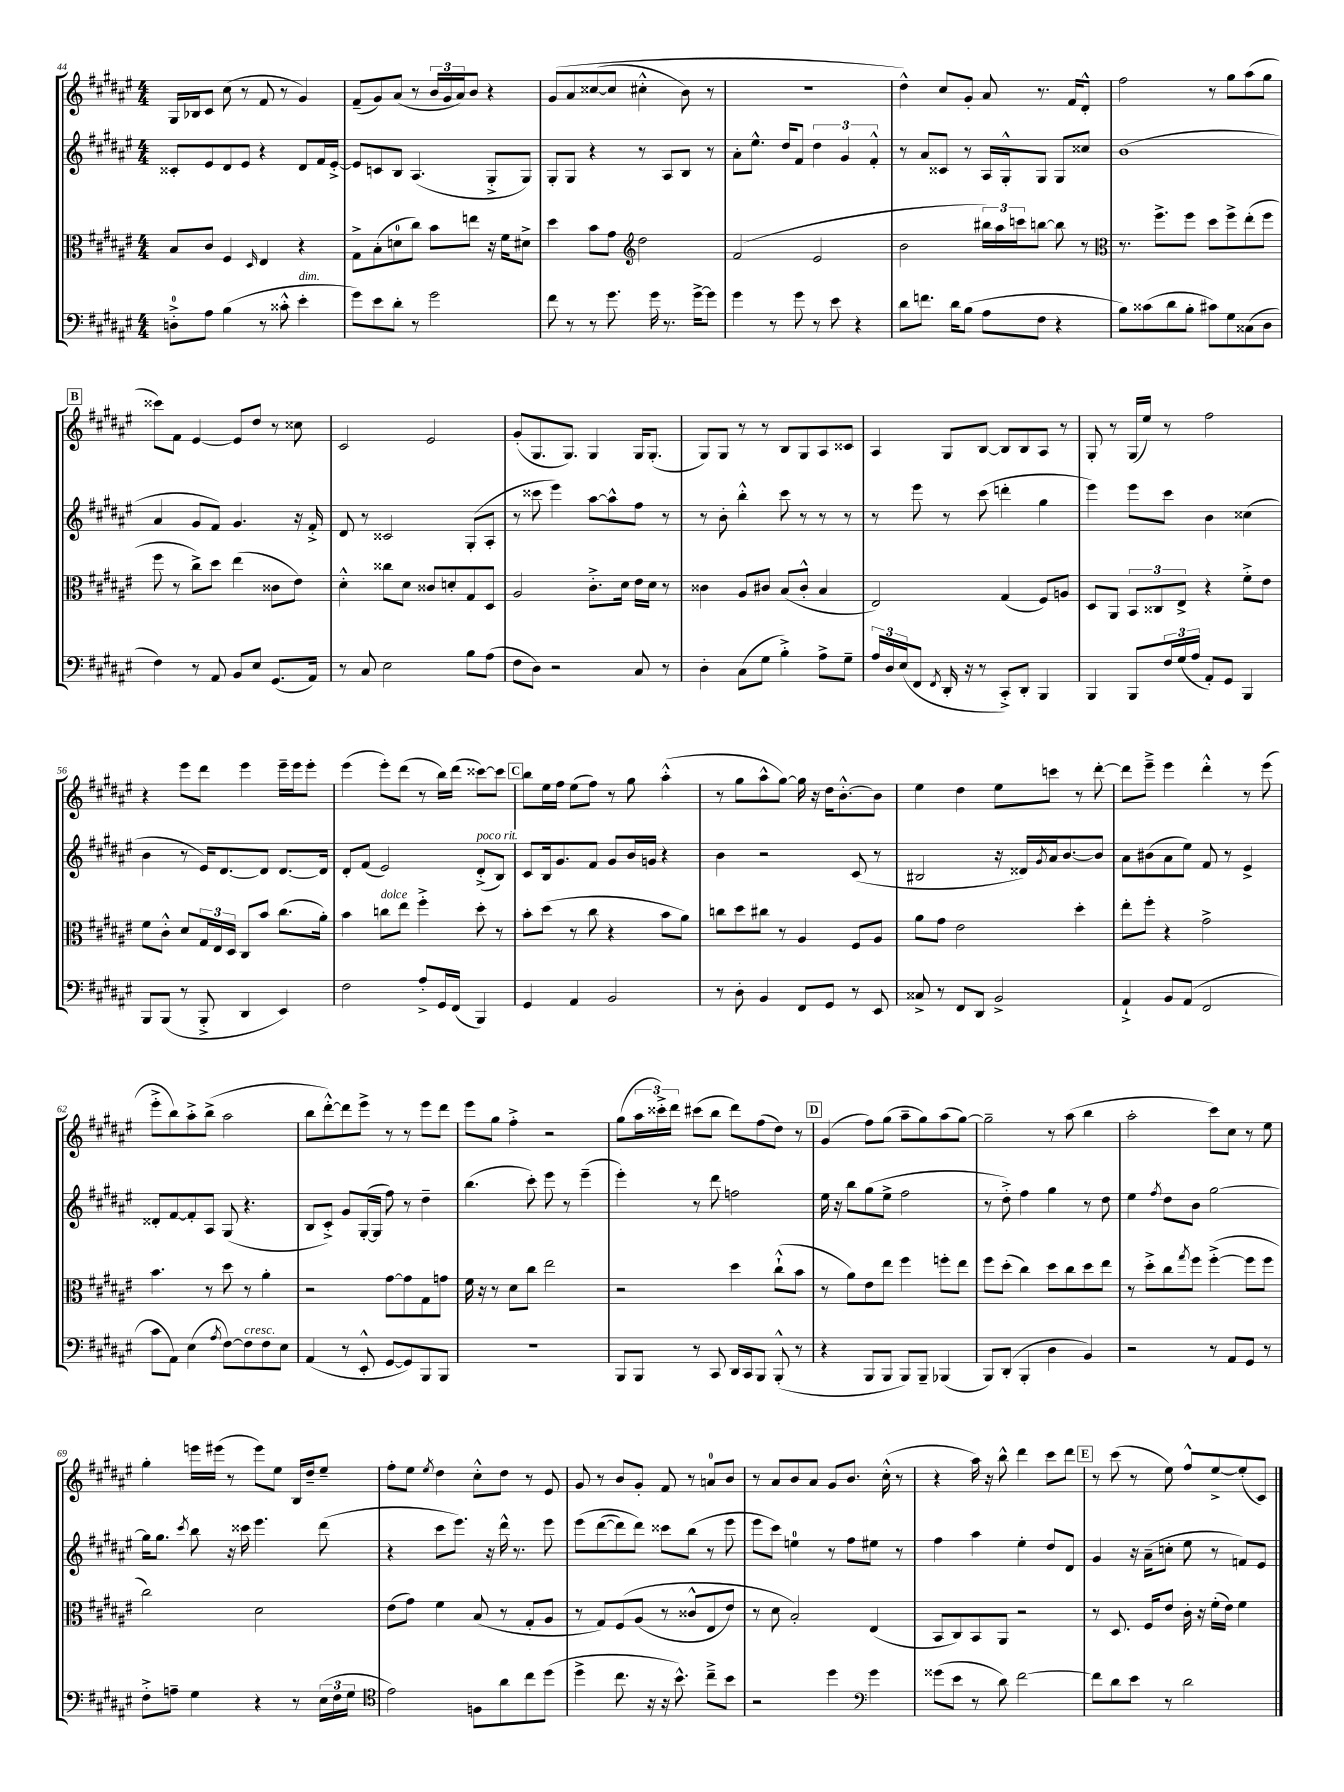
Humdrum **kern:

**kern	**kern	**kern	**kern
*staff4	*staff3	*staff2	*staff1
*clefF4	*clefC3	*clefG2	*clefG2
*k[f#c#g#d#a#e#]	*k[f#c#g#d#a#e#]	*k[f#c#g#d#a#e#]	*k[f#c#g#d#a#e#]
*M4/4	*M4/4	*M4/4	*M4/4
8D'^\L	8B/L	8c##'/L	16G#/LL
.	.	.	16B-/J
8A#\J	8c#/J	8e#/	8c#/J
(4B\	4F#/	8d#/	(8cc#\
.	.	8e#/J	8r
.	16qqD#/	.	.
8r	4E#/	4r	8f#/
8c##'^^\	.	.	8r
4e#'\	4r	8d#/L	4g#/)
.	.	16f#/L	.
.	.	[16e#'^/JJ	.
=	=	=	=
8g#\L)	8G#^\L	8e#/]L	(8f#~/L
8e#\	(8B'\	8c/	8g#/)
8d#'\J	8d\	8B/J	(8a#/J
8r	8cc#\J)	(4.A#/	8r
2g#\	8b\L	.	24b/LL
.	.	.	24g#/
.	.	.	24a#/J)
.	8ee\J	.	8b/J
.	16r	8G#'^/L	4r
.	16f#\LK	.	.
.	8d#^\J	8G#/J)	.
=	=	=	=
8f#\	4dd#\	8G#'/L	&(8g#/L
8r	.	8G#/J	8a#/
8r	8b\L	4r	([8cc##/
8.g#\	8g#\J	.	8cc##/]J
*	*clefG2	*	*
.	2dd#\	8r	4cc#'^^\
16g#\	.	.	.
8.r	.	8A#/L	.
.	.	8B/J	8b\)
[16g#^\LK	.	.	.
8g#\]J	.	8r	8r
=	=	=	=
4g#\	(2f#/	8a#'\L	1r
.	.	8.ee#^^\J	.
8r	.	.	.
.	.	16dd#/LK	.
8g#\	.	8f#/J	.
8r	2e#/	6dd#\	.
8e#\	.	.	.
.	.	6g#/	.
4r	.	.	.
.	.	6f#'^^/	.
=	=	=	=
8d#\L	2b\	8r	4dd#^^\&)
8.f\J	.	8a#/L	.
.	.	8c##/J	8cc#/L
16d#\LK	.	.	.
(8B\J	.	8r	8g#'/J
8A#\L	24bb#\LL)	16A#/LL	8a#/
.	24aa#\	.	.
.	.	16G#'^^/J	.
.	24ccc\J	.	.
8F#\J	[8bb\J	8G#/J	8.r
4r	8bb\]	8G#/L	.
.	.	.	16f#/LK
.	8r	8cc##/J	8d#'^^/J
=	=	=	=
*	*clefC3	*	*
8B\L)	8.r	(1b	2ff#\
(8c##\	.	.	.
.	8.ff#^\L	.	.
8d#\	.	.	.
8B'\J	8ff#\J	.	.
8c#\L)	8dd#\L	.	8r
8G#\	8ff#^\	.	8gg#\L
(8C##\	(8ee#'\	.	(8aa#\
8D#\J	8ff#\J	.	8gg#\J
=	=	=	=
4F#\)	8ff#\	4a#/	8ccc##\L)
.	8r	.	8f#\J
8r	8cc#^\L)	8g#/L	[4e#/
8AA#/	8dd#\J	8f#/J)	.
8BB/L	(4ee#\	4.g#/	8e#/]L
8E#/J	.	.	8dd#/J
(8.GG#/L	8c##\L	.	8r
.	8e#\J)	16r	8cc##\
16AA#/Jk)	.	16f#'^/	.
=	=	=	=
8r	4d#'^^\	8d#/	2c#/
8C#/	.	8r	.
2E#\	8cc##\L	2c##/	.
.	8d#\J	.	.
.	8c##/L	.	2e#/
.	8d'/	.	.
8B\L	8G#/	(8G#'/L	.
(8A#\J	8D#/J	8A#'/J	.
=	=	=	=
8F#\L	2A#/	8r	(8g#'/L
8D#\J)	.	8ccc##\	8.G#/
2r	.	4eee#\)	.
.	.	.	8.G#/J)
.	8.c#'^\L	[8aa#\L	4G#/
.	.	8aa#^^\]	.
.	16d#\Jk	.	.
8C#/	16e#\LL	8ff#\J	16G#/LK
.	16d#\JJ	.	(8.G#'/J
8r	8r	8r	.
=	=	=	=
4D#'\	4c##\	8r	8G#/L)
.	.	8b'\	8G#/J
(8C#\L	8A#/L	4bb'^^\	8r
8G#\J	8c#/J	.	8r
4B'^\)	(8B/L	8ccc#\	8B/L
.	8c#'^^/J	8r	8G#/
8A#^\L	4B/	8r	8A#/
8G#~\J	.	8r	8c##/J
=	=	=	=
24A#/LL	2E#/)	8r	4A#/
24D#/	.	.	.
(24E#/J	.	.	.
8FF#/J	.	8eee#\	.
8qFF#/	.	.	.
16DD#'/	.	8r	8G#/L
16r	.	.	.
8r	.	(8ccc#\	[8B/J
8CC#'^/L)	(4G#/	4ddd'\	8B/]L
8DD#'/J	.	.	8B/
4BBB/	8F#/L)	4gg#\	8A#/J
.	8A/J	.	8r
=	=	=	=
4BBB/	8D#/L	4eee#\)	8G#'/
.	8AA#/J	.	8r
8BBB/L	12BB/L	8eee#\L	(16G#/LL
.	.	.	16ee#/JJ)
.	12C##/	.	.
24F#/L	.	8ccc#\J	8r
(24G#/	12E#^/J	.	.
24A#/JJ	.	.	.
8AA#'/L)	4r	4b\	2ff#\
8GG#/J	.	.	.
4BBB/	8f#'^\L	(4cc##\	.
.	8e#\J	.	.
=	=	=	=
8BBB/L	8f#\L	4b\	4r
(8BBB/J	8c#'^^\J	.	.
8r	8d#/L	8r	8eee#\L
8BBB'^/	24G#/L	16e#/LK)	8ddd#\J
.	24E#/	.	.
.	.	[8.d#/	.
.	24D#/JJ	.	.
4DD#/	8C#/L	.	4eee#\
.	8b/J	8d#/]J	.
4EE#/)	(8.cc#\L	[8.d#/L	16eee#~\LL
.	.	.	16eee#\J
.	.	.	8eee#'\J
.	16a#'\Jk)	16d#/]Jk	.
=	=	=	=
2F#\	4b\	8d#'/L	(4eee#\
.	.	(8f#/J	.
.	8cc\L	2e#/)	8eee#'\L)
.	8ee#\J	.	(8ddd#\J
8A#'^/L	4ff#'^\	.	8r
16GG#/L	.	.	16bb\LL)
(16FF#/JJ	.	.	(16ddd#\JJ
4BBB/)	8dd#'\	(8d#'^/L	[8ccc##\L)
.	8r	8B/J)	8ccc##\]J
=	=	=	=
4GG#/	8b'\L	8c#/L	8bb\L
.	(8dd#\J	16B/k	16ee#\L
.	.	8.g#/	16ff#\JJ
4AA#/	8r	.	(8ee#\L
.	8cc#\	8f#/J	8ff#\J)
2BB/	4r	8g#/L	8r
.	.	16b/L	8gg#\
.	.	16g/JJ	.
.	8b\L	4r	(4aa#'^^\
.	8a#\J)	.	.
=	=	=	=
8r	8cc\L	4b\	8r
8D#'\	8dd#\	.	8gg#\L
4BB/	8cc#\J	2r	8aa#^^\
.	8r	.	[8gg#\J)
8FF#/L	4A#/	.	16gg#\]
.	.	.	16r
8GG#/J	.	.	16dd#\LK
.	.	.	[8.b'^^\
8r	8F#/L	(8c#/	.
8EE#/	8A#/J	8r	8b\]J
=	=	=	=
8C##^/	8a#\L	2B#/	4ee#\
8r	8g#\J	.	.
8FF#/L	2e#\	.	4dd#\
8DD#/J	.	.	.
2BB^/	.	16r	8ee#\L
.	.	16d##/LL)	.
.	.	8qg#/	.
.	.	16a#/J	8ccc\J
.	.	[8.b/	.
.	4dd#'\	.	8r
.	.	8b/]J	[8ddd#'\
=	=	=	=
4AA#`^/	8ee#'\L	8a#\L	8ddd#\]L
.	8ff#'\J	(8b#\	8eee#~^\J
8BB/L	4r	8a#\	4eee#\
(8AA#/J	.	8ee#\J)	.
2FF#/	2g#^\	8f#/	4ddd#'^^\
.	.	8r	.
.	.	4e#^/	8r
.	.	.	(8eee#\
=	=	=	=
8c#\L	4.b\	8d##'/L	8eee#'^\L
8AA#\J)	.	[8f#/	8bb\)
(4E#\	.	8f#'/]	8aa#'^\
.	8r	8A#/J	(8bb^\J
8qA#/	.	.	.
[8F#\L)	8dd#\	(8G#/	2aa#\
8F#\]	8r	4.r	.
8F#\	4a#'\	.	.
8E#\J	.	.	.
=	=	=	=
(4AA#/	2r	8B/L	8bb\L
.	.	8c#'^/J)	[8ddd#'^^\)
8r	.	8g#/L	8ddd#\]
8EE#'^^/	.	([16G#'/L	8eee#^\J
.	.	16G#/]JJ	.
[8GG#/L	[8g#\L	8ff#\)	8r
8GG#/])	8g#\]	8r	8r
8BBB/	8G#\	4dd#~\	8eee#\L
8BBB/J	8g\J	.	8ddd#\J
=	=	=	=
1r	16f#\	(4.bb\	8eee#\L
.	16r	.	.
.	8r	.	8gg#\J
.	8d#\L	.	4ff#'^\
.	8cc#\J	8ccc#'\)	.
.	2ee#\	8eee#\	2r
.	.	8r	.
.	.	(4eee#~\	.
=	=	=	=
8BBB/L	2r	4eee#'\)	(8gg#\L
8BBB/J	.	.	24aa#\L
.	.	.	24ccc##'^\)
.	.	.	24ddd#\JJ
8r	.	8r	(8ccc#\L
8CC#/	.	8ddd#\	8bb\J
16DD#/LL	4dd#\	2ff\	8ddd#\L)
16CC#/J	.	.	.
8BBB/J	.	.	(8ff#\
(8BBB'^^/	(8cc#`^^\L	.	8dd#\J)
8r	8b\J	.	8r
=	=	=	=
4r	8r	16ee#\	(4g#/
.	.	16r	.
.	8a#\L)	8bb\L	.
8BBB/L	8e#\	(8gg#\	8ff#\L)
8BBB/J	8ee#\J	8ee#^\J	(8gg#\J
8BBB/L)	4ff#\	2ff#\	8aa#~\L
8BBB~/J	.	.	8gg#\)
(4BBB-/	8ff'\L	.	(8aa#\
.	8ee#\J	.	[8gg#\J)
=	=	=	=
8BBB/L)	8ff#\L	8r	2gg#~\]
(8DD#'/J	(8dd#'\J	8dd#'^\)	.
4BBB'/	4cc#\)	4ff#\	.
4D#\	8dd#\L	4gg#\	8r
.	8cc#\	.	(8aa#\
4BB/)	8dd#\	8r	4bb\
.	8ee#\J	8dd#\	.
=	=	=	=
2r	8r	4ee#\	2aa#'\
.	8dd#'^\L	.	.
.	.	8qff#/	.
.	8cc#\	8dd#\L	.
.	8qgg#/	.	.
.	8ff#\J	8b\J	.
8r	([4ff#'^\	[2gg#\	8ccc#\L)
8AA#/L	.	.	8cc#\J
8GG#/J	8ff#\]L	.	8r
8r	8ff#\J	.	8ee#\
=	=	=	=
8F#'^\L	2cc#\)	16gg#\]LK	4gg#'\
.	.	8.gg#\J	.
8A~\J	.	.	.
.	.	8qccc#/	.
4G#\	.	8bb\	16eee\LL
.	.	.	(16eee#\JJ
.	.	16r	8r
.	.	16ccc##\	.
4r	2d#\	4.eee#\	8eee#\L)
.	.	.	8ee#\J
8r	.	.	16B/LL
.	.	.	16dd#~/J
(24E#\LL	.	(8ddd#\	8ee#~/J
24F#\	.	.	.
24G#\JJ	.	.	.
=	=	=	=
*clefC4	*	*	*
2e#\)	(8e#\L	4r	8ff#'\L
.	8g#\J)	.	8ee#\J
.	.	.	8qee#/
.	4f#\	8ccc#\L	4dd#\
.	.	8.eee#\J)	.
8F\L	(8B/	.	8cc#'^^\L
.	.	16r	.
8a#\	8r	16ddd#^^\	8dd#\J
.	.	8.r	.
8cc#\	8G#'/L	.	8r
(8dd#\J	8A#/J	8eee#\	8e#/
=	=	=	=
4dd#^\	8r	&(8eee#\L	8g#/
.	8G#/L)	([8ddd#\	8r
8.cc#\	&(8F#/	8ddd#\])	8b/L
.	(8A#/J	8ddd#\J&)	8g#'/J
16r	.	.	.
16r	8r	8ccc##\L	8f#/
8.b^^\)	.	.	.
.	8c##^^/L	(8bb\J	8r
8cc#~^\L	8E#/	8r	8a/L
8b\J	8e#/J)	8eee#\	8b/J
=	=	=	=
2r	8r	8eee#\L	8r
.	8d#\	8ccc#\J)	8a#/L
.	2B'/&)	4ee\	8b/
.	.	.	8a#/J
4dd#\	.	8r	8g#/L
.	.	8ff#\L	8.b/J
*clefF4	*	*	*
4g#\	(4E#/	8ee#\J	.
.	.	.	(16cc#'^^\
.	.	8r	8r
=	=	=	=
(8g##\L	8BB/L	4ff#\	4r
8e#\J	8C#/)	.	.
8r	8BB/	4aa#\	16aa#\)
.	.	.	16r
8d#\)	8AA#/J	.	8bb^^\
[2f#\	2r	4ee#'\	4ddd#\
.	.	8dd#/L	8ccc#\L
.	.	8d#/J	8ddd#\J
=	=	=	=
8f#\]L	8r	4g#/	8r
8d#\	8.D#/	.	(8ccc#\
8e#\J	.	16r	8r
.	16F#/LK	(16a#~\LK	.
8r	8e#/J	8cc'\J	8ee#\)
2d#\	16c#'\	8ee#\	8ff#^^/L
.	16r	.	.
.	(16f#'\LL	8r	[8ee#^/
.	16e#\JJ)	.	.
.	4f#\	8f/L)	(8ee#'/]
.	.	8e#/J	8c#/J)
==	==	==	==
*-	*-	*-	*-
